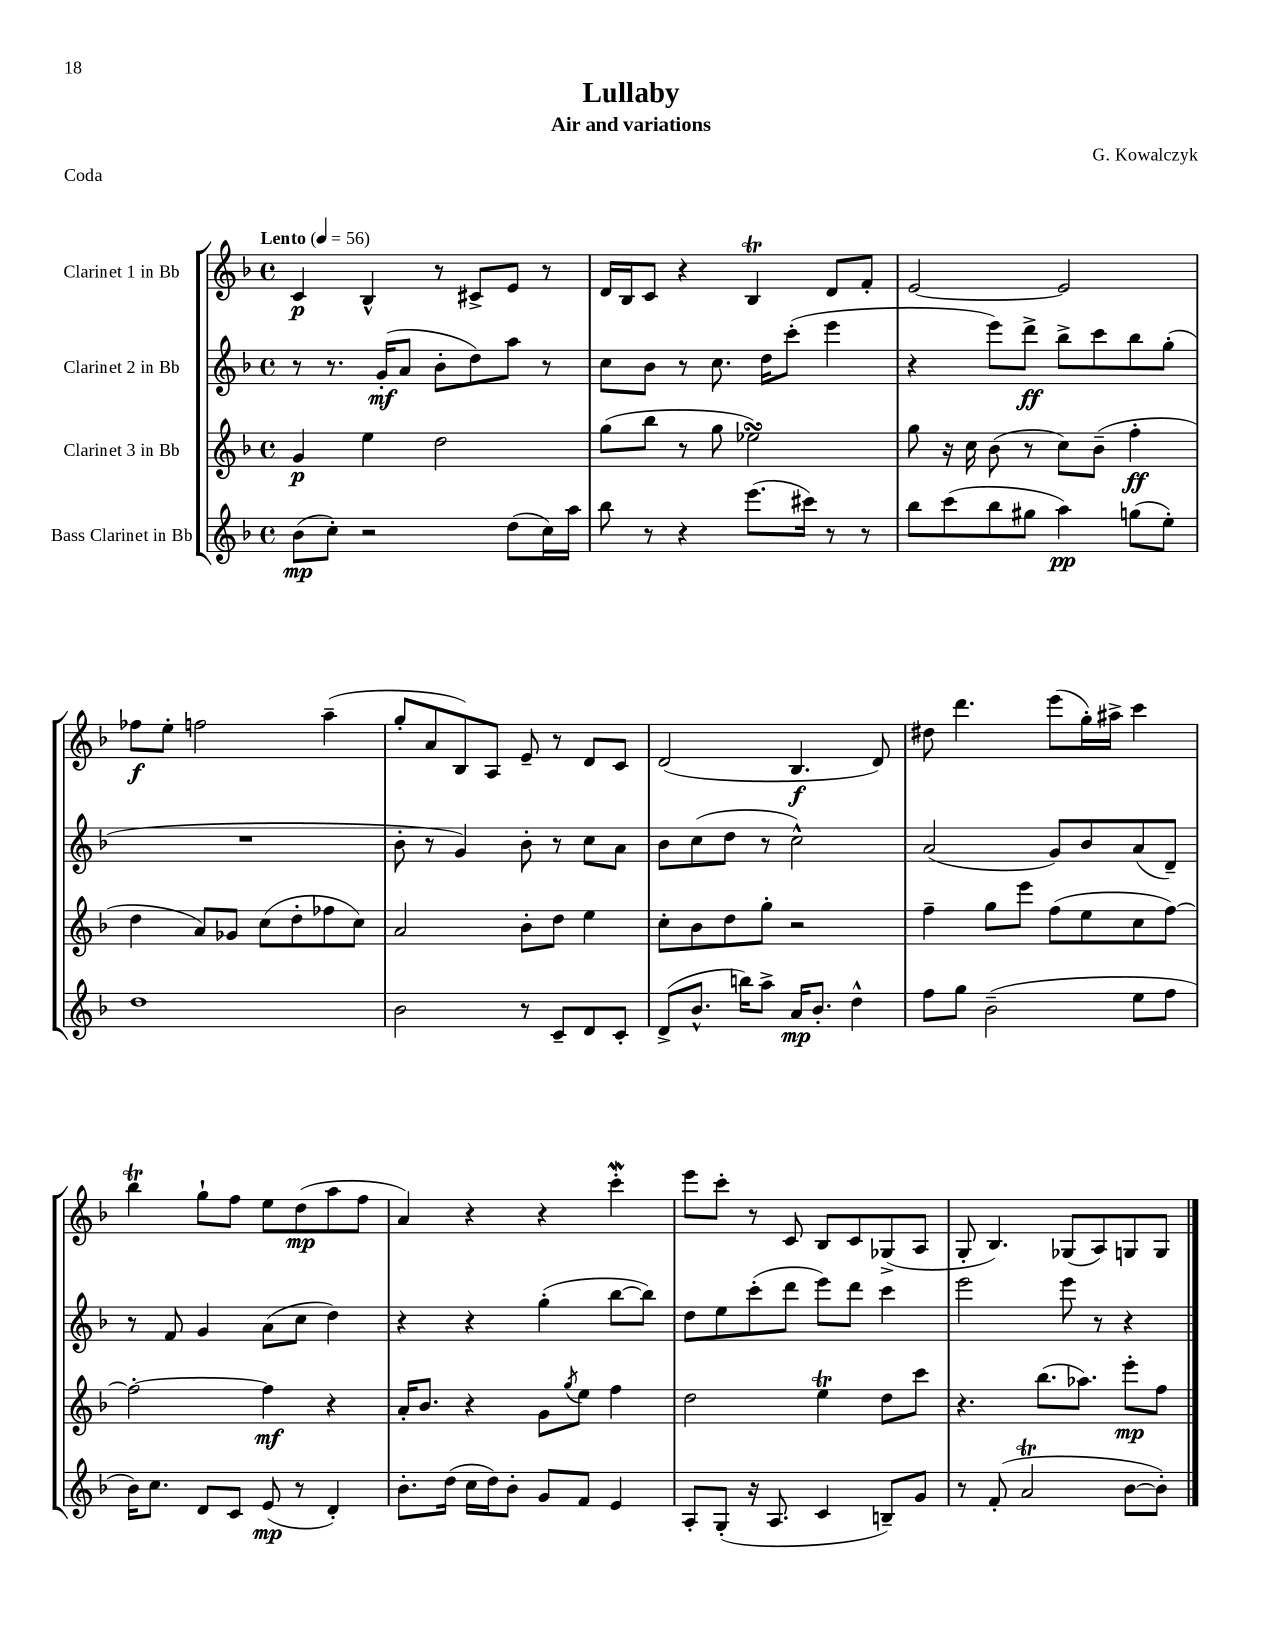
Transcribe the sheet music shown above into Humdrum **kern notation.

**kern	**dynam	**kern	**dynam	**kern	**dynam	**kern	**dynam
*part4	*part4	*part3	*part3	*part2	*part2	*part1	*part1
*staff4	*staff4	*staff3	*staff3	*staff2	*staff2	*staff1	*staff1
*I"Bass Clarinet in Bb	*	*I"Clarinet 3 in Bb	*	*I"Clarinet 2 in Bb	*	*I"Clarinet 1 in Bb	*
*clefG2	*	*clefG2	*	*clefG2	*	*clefG2	*
*k[b-]	*	*k[b-]	*	*k[b-]	*	*k[b-]	*
*M4/4	*	*M4/4	*	*M4/4	*	*M4/4	*
*met(c)	*	*met(c)	*	*met(c)	*	*met(c)	*
*MM56	*	*MM56	*	*MM56	*	*MM56	*
=1	=1	=1	=1	=1	=1	=1	=1
!	!	!	!	!	!	!LO:TX:a:B:t=Lento	!
(8b-\L	mp	4g/	p	8r	.	4c/	p
8cc'\J)	.	.	.	8.r	.	.	.
2r	.	4ee\	.	.	.	4B-^^/	.
.	.	.	.	(16g'/KL	mf	.	.
.	.	.	.	8a/J	.	.	.
.	.	2dd\	.	8b-'\L	.	8r	.
.	.	.	.	8dd\)	.	8c#X^/L	.
(8dd\L	.	.	.	8aa\J	.	8e/J	.
16cc\L)	.	.	.	8r	.	8r	.
16aa\JJ	.	.	.	.	.	.	.
=2	=2	=2	=2	=2	=2	=2	=2
8bb-\	.	(8gg\L	.	8cc\L	.	16d/LL	.
.	.	.	.	.	.	16B-/J	.
8r	.	8bb-\J	.	8b-\J	.	8c/J	.
4r	.	8r	.	8r	.	4r	.
.	.	8gg\	.	8.cc\	.	.	.
(8.eee\L	.	2ee-XsSSs\)	.	.	.	4B-T/	.
.	.	.	.	16dd\KL	.	.	.
.	.	.	.	(8ccc'\J	.	.	.
16ccc#X\Jk)	.	.	.	.	.	.	.
8r	.	.	.	4eee\	.	8d/L	.
8r	.	.	.	.	.	8f'/J	.
=3	=3	=3	=3	=3	=3	=3	=3
8bb-\L	.	8gg\	.	4r	.	[2e/	.
(8ccc\	.	16r	.	.	.	.	.
.	.	16cc\	.	.	.	.	.
8bb-\	.	(8b-\	.	8eee\L)	.	.	.
8gg#X\J	.	8r	.	8ddd^\J	ff	.	.
4aa\)	pp	8cc\L)	.	8bb-^\L	.	2e/]	.
.	.	(8b-~\J	.	8ccc\	.	.	.
(8ggn\L	.	4ff'\	ff	8bb-\	.	.	.
8ee'\J)	.	.	.	(8gg'\J	.	.	.
!!LO:LB:g=z
=4	=4	=4	=4	=4	=4	=4	=4
1dd	.	4dd\	.	1r	.	8ff-X\L	f
.	.	.	.	.	.	8ee'\J	.
.	.	8a/L)	.	.	.	2ffn\	.
.	.	8g-X/J	.	.	.	.	.
.	.	(8cc\L	.	.	.	.	.
.	.	8dd'\	.	.	.	.	.
.	.	8ff-X\	.	.	.	(4aa~\	.
.	.	8cc\J)	.	.	.	.	.
=5	=5	=5	=5	=5	=5	=5	=5
2b-\	.	2a/	.	8b-'\	.	8gg'/L	.
.	.	.	.	8r	.	8a/	.
.	.	.	.	4g/)	.	8B-/)	.
.	.	.	.	.	.	8A/J	.
8r	.	8b-'\L	.	8b-'\	.	8e~/	.
8c~/L	.	8dd\J	.	8r	.	8r	.
8d/	.	4ee\	.	8cc\L	.	8d/L	.
8c'/J	.	.	.	8a\J	.	8c/J	.
=6	=6	=6	=6	=6	=6	=6	=6
(8d^/L	.	8cc'\L	.	8b-\L	.	(2d/	.
8.b-^^/J	.	8b-\	.	(8cc\	.	.	.
.	.	8dd\	.	8dd\J	.	.	.
16bbn\KL)	.	.	.	.	.	.	.
8aa^\J	.	8gg'\J	.	8r	.	.	.
16a/KL	mp	2r	.	2cc^^\)	.	4.B-/	f
8.b-'/J	.	.	.	.	.	.	.
4dd^^\	.	.	.	.	.	.	.
.	.	.	.	.	.	8d/)	.
=7	=7	=7	=7	=7	=7	=7	=7
8ff\L	.	4ff~\	.	(2a/	.	8dd#X\	.
8gg\J	.	.	.	.	.	4.ddd\	.
(2b-~\	.	8gg\L	.	.	.	.	.
.	.	8eee\J	.	.	.	.	.
.	.	(8ff\L	.	8g/L)	.	(8eee\L	.
.	.	8ee\	.	8b-/	.	16gg'\L)	.
.	.	.	.	.	.	16aa#X^\JJ	.
8ee\L	.	8cc\	.	(8a/	.	4ccc\	.
8ff\J	.	[8ff\J)	.	8d~/J)	.	.	.
!!LO:LB:g=z
=8	=8	=8	=8	=8	=8	=8	=8
16b-\KL)	.	2ff'\_	.	8r	.	4bb-T\	.
8.cc\J	.	.	.	.	.	.	.
.	.	.	.	8f/	.	.	.
8d/L	.	.	.	4g/	.	8gg`\L	.
8c/J	.	.	.	.	.	8ff\J	.
(8e/	mp	4ff\]	mf	(8a\L	.	8ee\L	.
8r	.	.	.	8cc\J	.	(8dd\	mp
4d'/)	.	4r	.	4dd\)	.	8aa\	.
.	.	.	.	.	.	8ff\J	.
=9	=9	=9	=9	=9	=9	=9	=9
8.b-'\L	.	16a'/KL	.	4r	.	4a/)	.
.	.	8.b-/J	.	.	.	.	.
(16dd\Jk	.	.	.	.	.	.	.
16cc\LL	.	4r	.	4r	.	4r	.
16dd\J)	.	.	.	.	.	.	.
8b-'\J	.	.	.	.	.	.	.
8g/L	.	8g\L	.	(4gg'\	.	4r	.
.	.	8qgg/	.	.	.	.	.
8f/J	.	8ee\J	.	.	.	.	.
4e/	.	4ff\	.	[8bb-\L	.	4cccW'\	.
.	.	.	.	8bb-\J])	.	.	.
=10	=10	=10	=10	=10	=10	=10	=10
8A'/L	.	2dd\	.	8dd\L	.	8eee\L	.
(8G'/J	.	.	.	8ee\	.	8ccc'\J	.
16r	.	.	.	(8ccc'\	.	8r	.
8.A/	.	.	.	.	.	.	.
.	.	.	.	8ddd\J	.	8c/	.
4c/	.	4eet\	.	8eee\L)	.	8B-/L	.
.	.	.	.	8ddd\J	.	8c/	.
8Bn~/L)	.	8dd\L	.	4ccc\	.	(8G-X^/	.
8g/J	.	8ccc\J	.	.	.	8A/J	.
=11	=11	=11	=11	=11	=11	=11	=11
8r	.	4.r	.	2eee\	.	8G'/	.
(8f'/	.	.	.	.	.	4.B-/)	.
2at/	.	.	.	.	.	.	.
.	.	(8.bb-\L	.	.	.	.	.
.	.	.	.	8eee\	.	(8G-X/L	.
.	.	8.aa-X\J)	.	.	.	.	.
.	.	.	.	8r	.	8A/)	.
[8b-\L	.	8eee'\L	mp	4r	.	8Gn/	.
8b-'\J])	.	8ff\J	.	.	.	8G/J	.
==	==	==	==	==	==	==	==
*-	*-	*-	*-	*-	*-	*-	*-
